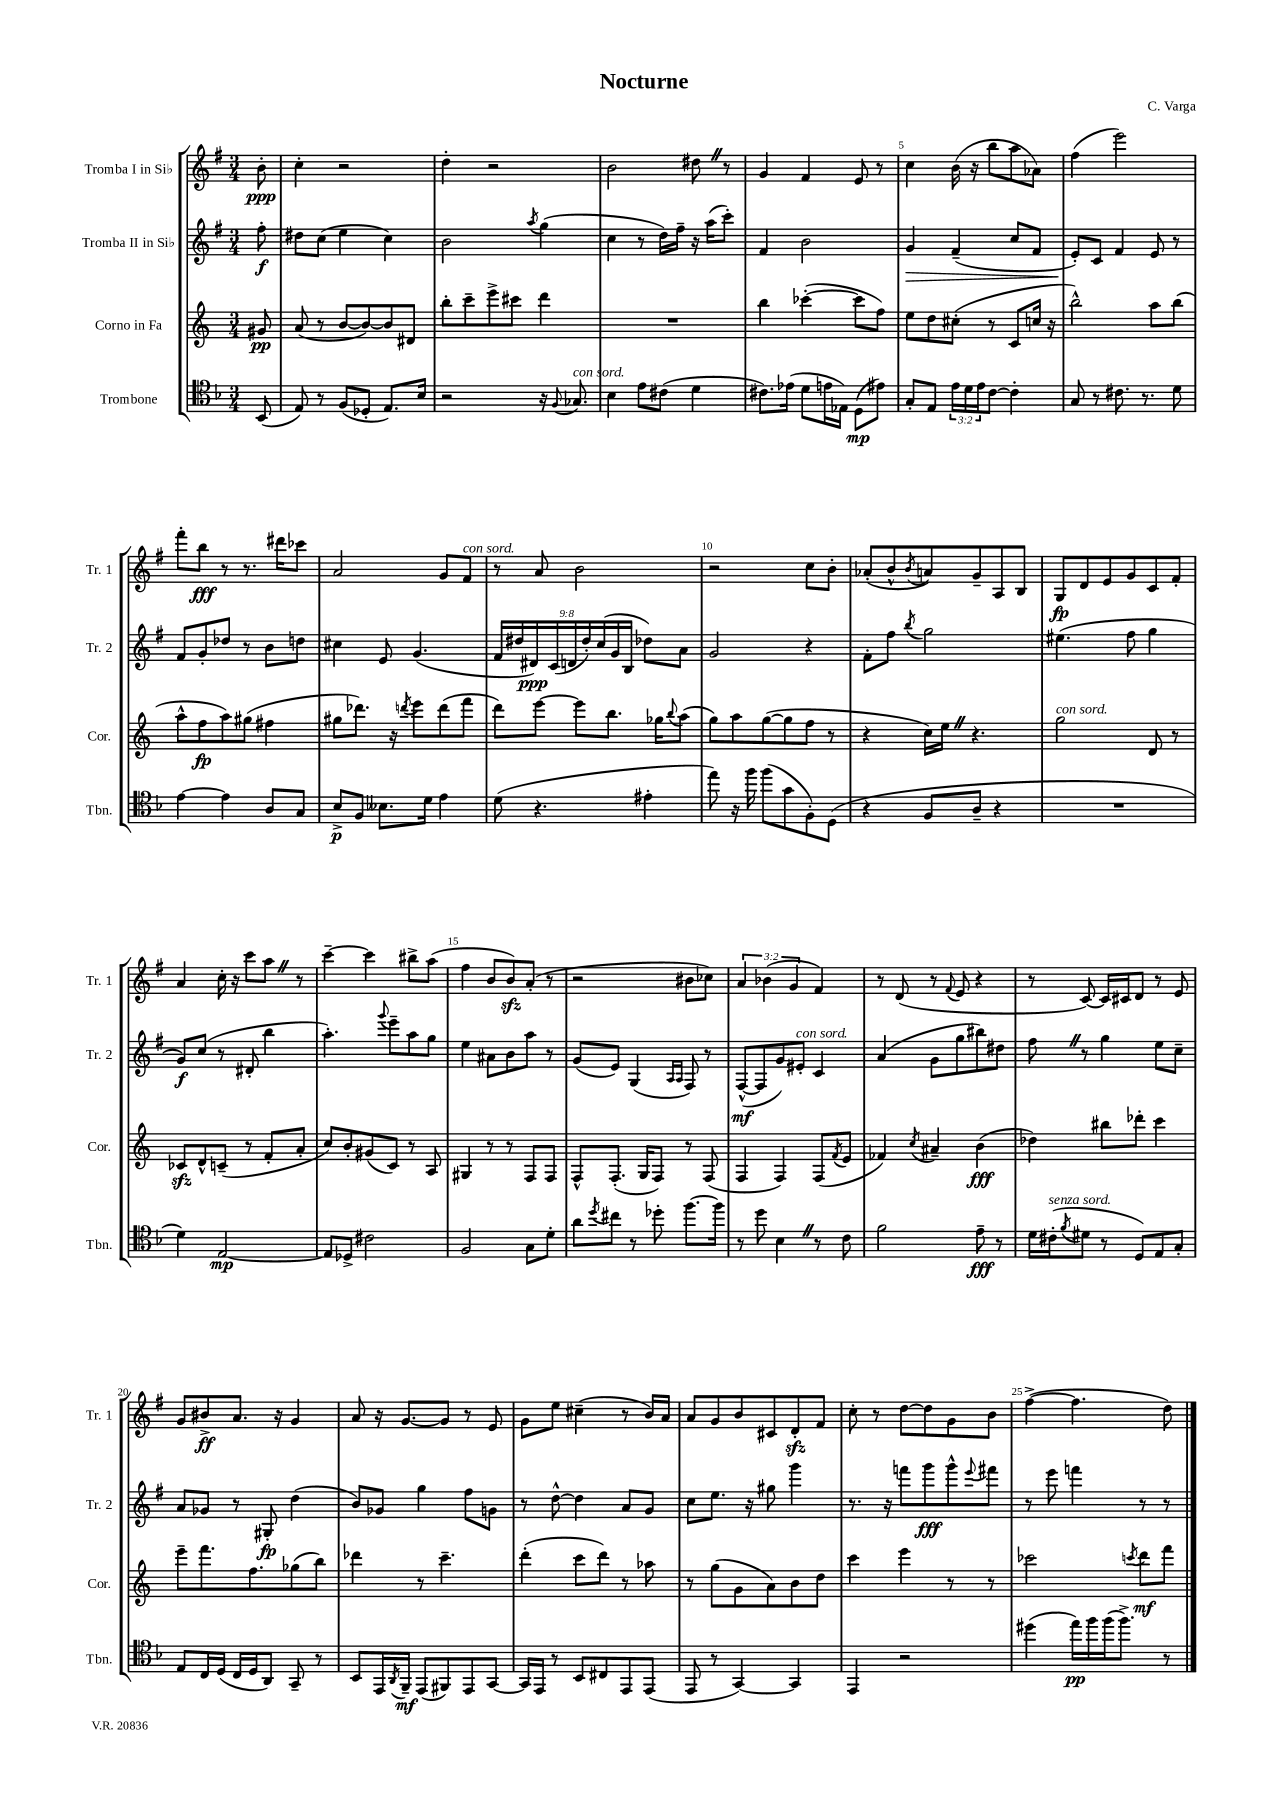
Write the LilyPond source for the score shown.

\header { title = "Nocturne" composer = "C. Varga" }
<<
\new StaffGroup <<
\new Staff = "s0" \with { instrumentName = "Tromba I in Sib" shortInstrumentName = "Tr. 1" } {
    \clef treble \key g \major \numericTimeSignature \time 3/4 \override Staff.TupletNumber.text = #tuplet-number::calc-fraction-text \partial 8
    b'8-.\ppp |
    c''4-. r2 |
    d''4-. r2 |
    b'2 dis''8 \once \override BreathingSign.text = \markup { \musicglyph "scripts.caesura.straight" } \breathe r8 |
    g'4 fis'4 e'8 r8 |
    c''4 b'16( r16 b''8 a''8 aes'8) |
    fis''4( e'''2) |
    fis'''8-. b''8\fff r8 r8. dis'''16 ces'''8 |
    a'2 g'8 fis'8^\markup { \italic "con sord." } |
    r8 a'8 b'2 |
    r2 c''8 b'8-. |
    aes'8-.( b'8-^ \acciaccatura { b'8 } a'8) g'8-- a8 b8 |
    g8\fp d'8 e'8 g'8 c'8 fis'8-. |
    a'4 c''16-. r16 c'''8 a''8 \once \override BreathingSign.text = \markup { \musicglyph "scripts.caesura.straight" } \breathe r8 |
    c'''4~-- c'''4 bis''8-> a''8( |
    fis''4 b'8 b'8\sfz) a'8-.( r8 |
    r2 bis'8 ces''8) |
    \tuplet 3/2 { a'4 bes'4( g'4 } fis'4) |
    r8 d'8( r8 \appoggiatura { fis'8 } e'8 r4 |
    r8 c'8~) c'16 cis'16 d'8 r8 e'8 |
    g'8 bis'8->\ff a'8. r16 g'4 |
    a'8 r16 g'8.~ g'8 r8 e'8 |
    g'8 e''8 cis''4--( r8 b'16) a'16 |
    a'8 g'8 b'8 cis'8 d'8-.\sfz fis'8 |
    c''8-. r8 d''8~ d''8 g'8 b'8 |
    fis''4~->( fis''4. d''8) \bar "|." |
}
\new Staff = "s1" \with { instrumentName = "Tromba II in Sib" shortInstrumentName = "Tr. 2" } {
    \clef treble \key g \major \numericTimeSignature \time 3/4 \override Staff.TupletNumber.text = #tuplet-number::calc-fraction-text \partial 8
    fis''8-.\f |
    dis''8 c''8( e''4 c''4) |
    b'2 \acciaccatura { a''8 } g''4( |
    c''4 r8 d''16) fis''16-- r16 a''16( c'''8-.) |
    fis'4 b'2 |
    g'4\> fis'4--( c''8 fis'8 |
    e'8-.\!) c'8 fis'4 e'8 r8 |
    fis'8 g'8-. des''8 r8 b'8 d''8 |
    cis''4 e'8 g'4.( |
    \tuplet 9/8 { fis'16 dis''16 dis'16\ppp) c'16( d'16 dis''16-.) c''16( g'16 b16 } des''8) a'8 |
    g'2 r4 |
    fis'8-. fis''8 \acciaccatura { b''8 } g''2 |
    eis''4.( fis''8 g''4 |
    g'8\f) c''8( r8 dis'8-. b''4 |
    a''4.-.) \appoggiatura { g'''8 } e'''8-- a''8 g''8 |
    e''4 ais'8 b'8 a''8 r8 |
    g'8( e'8) g4( \grace { a16 a16 } fis8) r8 |
    fis8~-^\mf( fis8 g'8) eis'8-.^\markup { \italic "con sord." } c'4 |
    a'4( g'8 g''8 bis''8) dis''8 |
    fis''8 \once \override BreathingSign.text = \markup { \musicglyph "scripts.caesura.straight" } \breathe r8 g''4 e''8 c''8-- |
    a'8 ges'8 r8 gis8-.\fp d''4( |
    b'8) ges'8 g''4 fis''8 g'8 |
    r8 d''8~-^ d''4 a'8 g'8 |
    c''8 e''8. r16 gis''8 g'''4 |
    r8. r16 f'''8 g'''8\fff g'''8-^ \appoggiatura { e'''8 } fis'''8 |
    r8 e'''8 f'''4 r8 r8 \bar "|." |
}
\new Staff = "s2" \with { instrumentName = "Corno in Fa" shortInstrumentName = "Cor." } {
    \clef treble \key c \major \numericTimeSignature \time 3/4 \partial 8
    gis'8\pp |
    a'8( r8 b'8~ b'8~) b'8 dis'8 |
    b''8-. c'''8-- e'''8-> cis'''8 d'''4 |
    R2. |
    b''4 ces'''4~-.( ces'''8 f''8) |
    e''8 d''8 cis''8-.( r8 c'8 c''16 r16 |
    b''2-^) a''8 b''8( |
    a''8-^ f''8\fp a''8) gis''8( fis''4 |
    gis''8 des'''8.) r16 \acciaccatura { d'''8 } e'''8 d'''8( f'''8 |
    d'''8) e'''8~ e'''8 b''8. ges''16 \appoggiatura { b''8 } a''8( |
    g''8) a''8 g''8~( g''8 f''8 r8 |
    r4 c''16) e''16 \once \override BreathingSign.text = \markup { \musicglyph "scripts.caesura.straight" } \breathe r4. |
    g''2^\markup { \italic "con sord." } d'8 r8 |
    ces'8\sfz d'8-^ c'8--( r8 f'8-. a'8-. |
    c''8) b'8-. gis'8( c'8) r8 a8 |
    gis4 r8 r8 f8 f8 |
    f8-^ f8.-.( g16 f8) r8 f8( |
    f4 f4) f8( \acciaccatura { f'8 } e'8 |
    fes'4) \acciaccatura { c''8 } ais'4-- b'4\fff( |
    des''4) bis''8 des'''8-. c'''4 |
    e'''8-- f'''8. f''8. ges''8( b''8) |
    des'''4 r8 c'''4.-- |
    d'''4-.( c'''8 d'''8) r8 aes''8 |
    r8 g''8( g'8 a'8) b'8 d''8 |
    c'''4 e'''4 r8 r8 |
    ces'''2 \acciaccatura { c'''8 } d'''8\mf f'''8 \bar "|." |
}
\new Staff = "s3" \with { instrumentName = "Trombone" shortInstrumentName = "Tbn." } {
    \clef tenor \key f \major \numericTimeSignature \time 3/4 \override Staff.TupletNumber.text = #tuplet-number::calc-fraction-text \partial 8
    bes,8( |
    e8) r8 f8( des8-. e8.) bes16 |
    r2 r16 \appoggiatura { f8 } ges8.^\markup { \italic "con sord." } |
    bes4 e'8 cis'8( d'4 |
    cis'8.) ees'16( d'8 e'16 ees16) d8\mp( eis'8) |
    g8-. e8 \tuplet 3/2 { e'16 d'16 e'16 } c'8~ c'4-. |
    g8 r8 cis'8. r8. d'8 |
    e'4~ e'4 a8 g8 |
    bes8->\p f8 beses8. d'16 e'4 |
    d'8( r4. eis'4-. |
    e''8) r16 f''16 f''8( g'8 f8-.) d8( |
    r4 f8 a8-- r4 |
    R2. |
    d'4) e2~\mp |
    e8 des8-> cis'2 |
    f2 g8 d'8-. |
    a'8 \acciaccatura { d''8 } cis''8 r8 des''8-. f''8.~ f''16 |
    r8 d''8 bes4 \once \override BreathingSign.text = \markup { \musicglyph "scripts.caesura.straight" } \breathe r8 c'8 |
    f'2 e'8--\fff r8 |
    d'16 cis'16-.^\markup { \italic "senza sord." }( \acciaccatura { f'8 } dis'8 r8 d8) e8 g8-. |
    e8 c16 d16( c16 d16 a,8) g,8-- r8 |
    bes,8 e,16 \acciaccatura { a,8 } f,16--\mf e,8( fis,8) e,8 g,8~ |
    g,16 e,16 r8 bes,8 cis8 e,8 e,8( |
    e,8 r8 g,4~) g,4 |
    e,4 r2 |
    dis''4( e''16\pp) f''16 f''16( f''8.->) r8 \bar "|." |
}
>>
>>
\layout { \context { \Score \override BarNumber.break-visibility = ##(#f #t #t) barNumberVisibility = #(every-nth-bar-number-visible 5) } }
